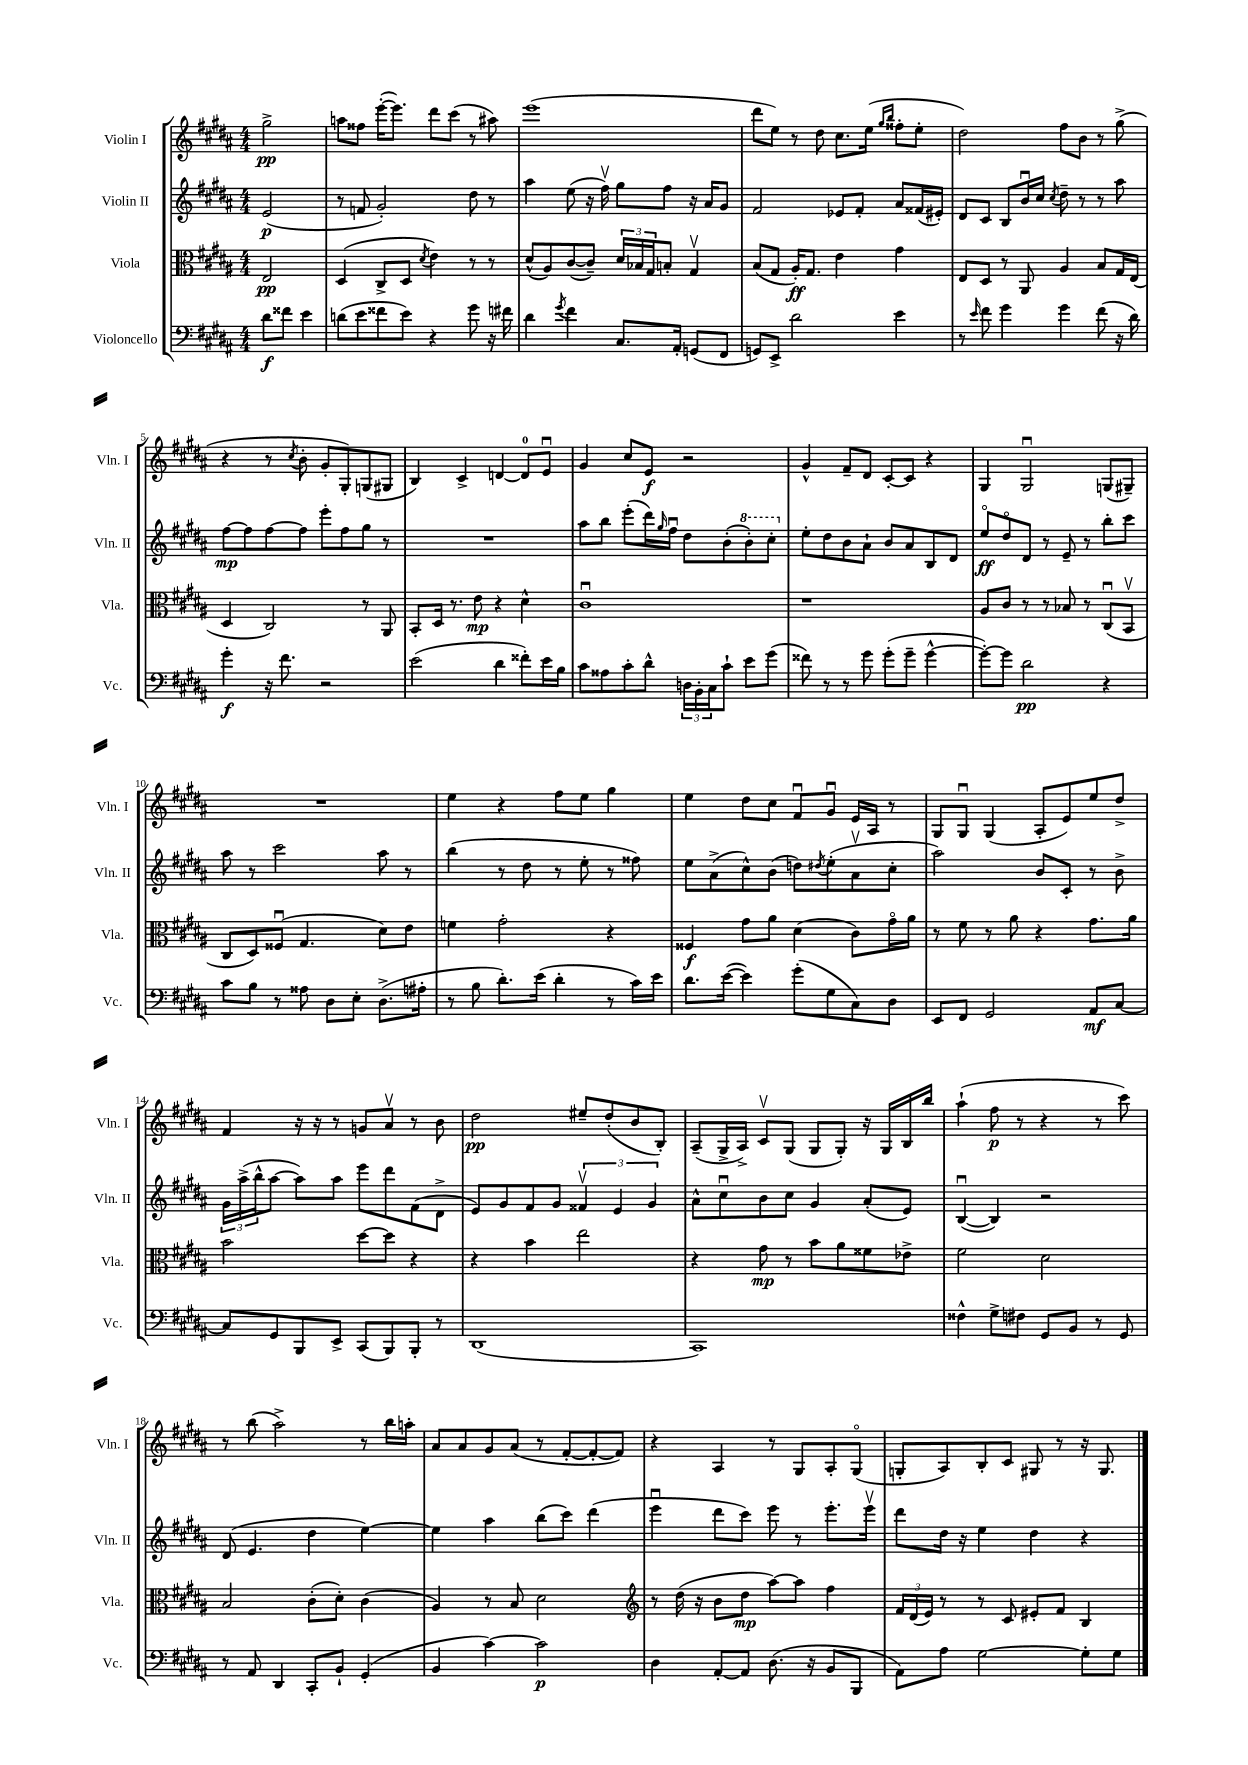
<<
\new StaffGroup <<
\new Staff = "s0" \with { instrumentName = "Violin I" shortInstrumentName = "Vln. I" } {
    \clef treble \key b \major \numericTimeSignature \time 4/4 \partial 2
    gis''2->\pp |
    a''8 fisis''8 e'''16~-.( e'''8.) dis'''8 cis'''8( r8 ais''8) |
    e'''1( |
    dis'''8 e''8) r8 dis''8 cis''8. e''16( \grace { gis''16 b''16 } fisis''8-. e''8-. |
    dis''2) fis''8 b'8 r8 gis''8->( |
    r4 r8 \acciaccatura { cis''8 } b'8-. gis'8-. gis8-.) g8( gis8 |
    b4) cis'4-> d'4~ d'8-0 e'8\downbow |
    gis'4 cis''8 e'8\f r2 |
    gis'4-^ fis'8-- dis'8 cis'8~-. cis'8 r4 |
    gis4 gis2\downbow g8( gis8--) |
    R1 |
    e''4 r4 fis''8 e''8 gis''4 |
    e''4 dis''8 cis''8 fis'8\downbow gis'8\downbow e'16 ais16 r8 |
    gis8 gis8\downbow gis4( ais8-. e'8) e''8 dis''8-> |
    fis'4 r16 r16 r8 g'8 ais'8\upbow r8 b'8 |
    dis''2\pp eis''8-- dis''8-.( b'8 b8-.) |
    ais8--( gis16-> ais16->) cis'8\upbow gis8( gis8 gis8-.) r16 gis16 b16 b''16 |
    ais''4-!( fis''8\p r8 r4 r8 cis'''8) |
    r8 b''8( ais''2->) r8 b''16 a''16-. |
    ais'8 ais'8 gis'8 ais'8( r8 fis'8~-. fis'8~-. fis'8) |
    r4 ais4 r8 gis8 ais8-. gis8\flageolet( |
    g8-. ais8) b8-. cis'8 gis8 r8 r16 gis8. \bar "|." |
}
\new Staff = "s1" \with { instrumentName = "Violin II" shortInstrumentName = "Vln. II" } {
    \clef treble \key b \major \numericTimeSignature \time 4/4 \partial 2
    e'2\p( |
    r8 f'8 gis'2-.) dis''8 r8 |
    ais''4 e''8( r16 fis''16\upbow) gis''8 fis''8 r16 ais'16 gis'8 |
    fis'2 ees'8 fis'8-. ais'8 fisis'16( eis'16-.) |
    dis'8 cis'8 b8 b'16\downbow cis''16 \acciaccatura { cis''8 } dis''8-- r8 r8 ais''8 |
    fis''8~\mp fis''8 fis''8~ fis''8 e'''8-. fis''8 gis''8 r8 |
    R1 |
    ais''8 b''8 e'''8-.( dis'''16) \grace { gis''16 } fis''16\downbow dis''8 b'8-.( \ottava #1 b''8-.) cis'''8-. \ottava #0 |
    e''8-. dis''8 b'8 ais'8-! b'8 ais'8 b8 dis'8 |
    e''8\flageolet\ff dis''8\flageolet dis'8 r8 e'8-- r8 b''8-. cis'''8 |
    ais''8 r8 cis'''2 ais''8 r8 |
    b''4( r8 dis''8 r8 e''8-. r8 fisis''8) |
    e''8 ais'8->( cis''8-^) b'8( d''8) \acciaccatura { dis''8 } e''8-.( ais'8\upbow cis''8-. |
    ais''2) b'8 cis'8-. r8 b'8-> |
    \tuplet 3/2 { gis'16 ais''16->( b''16-^ } ais''8~ ais''8) ais''8 e'''8 dis'''8 fis'8( dis'8-> |
    e'8) gis'8 fis'8 gis'8 \tuplet 3/2 { fisis'4\upbow e'4 gis'4 } |
    ais'8-^ cis''8\downbow b'8 cis''8 gis'4 ais'8-.( e'8) |
    b4~\downbow( b4) r2 |
    dis'8( e'4. dis''4 e''4~) |
    e''4 ais''4 b''8( cis'''8) dis'''4( |
    e'''4\downbow dis'''8 cis'''8) e'''8 r8 e'''8.-. e'''16\upbow |
    dis'''8 dis''16 r16 e''4 dis''4 r4 \bar "|." |
}
\new Staff = "s2" \with { instrumentName = "Viola" shortInstrumentName = "Vla." } {
    \clef alto \key b \major \numericTimeSignature \time 4/4 \partial 2
    e2\pp |
    dis4( cis8-> dis8 \acciaccatura { dis'8 } e'4) r8 r8 |
    dis'8-^( ais8) cis'8~( cis'8--) \tuplet 3/2 { dis'16 bes16 gis16 } b8-. gis4\upbow |
    b8( gis8 ais16-.\ff) gis8. e'4 gis'4 |
    e8 dis8 r8 ais,8 ais4 b8 gis16 e16( |
    dis4 cis2) r8 ais,8 |
    b,8-. dis16 r8. e'8\mp r4 dis'4-^ |
    cis'1\downbow |
    r1 |
    ais8 cis'8 r8 r8 bes8 r8 cis8\downbow( b,8\upbow |
    cis8 dis8) fisis8\downbow( gis4. dis'8) e'8 |
    f'4 gis'2-. r4 |
    fisis4\f gis'8 ais'8 dis'4( cis'8) gis'16\flageolet ais'16 |
    r8 fis'8 r8 ais'8 r4 gis'8. ais'16 |
    b'2 dis''8~ dis''8 r4 |
    r4 b'4 e''2 |
    r4 gis'8\mp r8 b'8 ais'8 fisis'8 ees'8-> |
    fis'2 dis'2 |
    b2 cis'8-.( dis'8-.) cis'4( |
    ais4) r8 b8 dis'2 |
    \clef treble r8 dis''16( r16 b'8 dis''8\mp ais''8~) ais''8 fis''4 |
    \tuplet 3/2 { fis'16 dis'16( e'16) } r8 r8 cis'8 eis'8-. fis'8 b4 \bar "|." |
}
\new Staff = "s3" \with { instrumentName = "Violoncello" shortInstrumentName = "Vc." } {
    \clef bass \key b \major \numericTimeSignature \time 4/4 \partial 2
    dis'8\f fisis'8 e'4 |
    d'8( e'8 fisis'8 e'8) r4 gis'8 r16 fis'16 |
    dis'4 \acciaccatura { gis'8 } fis'4 cis8. ais,16-. g,8( fis,8 |
    g,8) e,8-> dis'2 e'4 |
    r8 \grace { e'16 } fis'8 gis'4 gis'4 fis'8( r16 dis'16) |
    gis'4-.\f r16 fis'8. r2 |
    e'2( dis'4 fisis'8-.) e'16 b16 |
    cis'8 aisis8 cis'8-. dis'8-^ \tuplet 3/2 { d16 b,16-. cis16 } cis'8-! e'8 gis'8( |
    fisis'8) r8 r8 gis'8 gis'8-.( gis'8-- gis'4~-^ |
    gis'8~-.) gis'8 dis'2\pp r4 |
    cis'8 b8 r8 aisis8 dis8 e8-. dis8.->( ais16-. |
    r8 b8 dis'8.-.) e'16( dis'4-. r8 cis'16) e'16 |
    dis'8. e'16~( e'4) gis'8-.( gis8 cis8) dis8 |
    e,8 fis,8 gis,2 ais,8\mf cis8~ |
    cis8 gis,8 b,,8 e,8-> cis,8( b,,8) b,,8-. r8 |
    dis,1( |
    cis,1) |
    fisis4-^ gis8-> fis8 gis,8 b,8 r8 gis,8 |
    r8 ais,8 dis,4 cis,8-. b,8-! gis,4-.( |
    b,4 cis'4~) cis'2\p |
    dis4 ais,8~-. ais,8 dis8.( r16 b,8 b,,8 |
    ais,8) ais8 gis2~ gis8-. gis8 \bar "|." |
}
>>
>>
